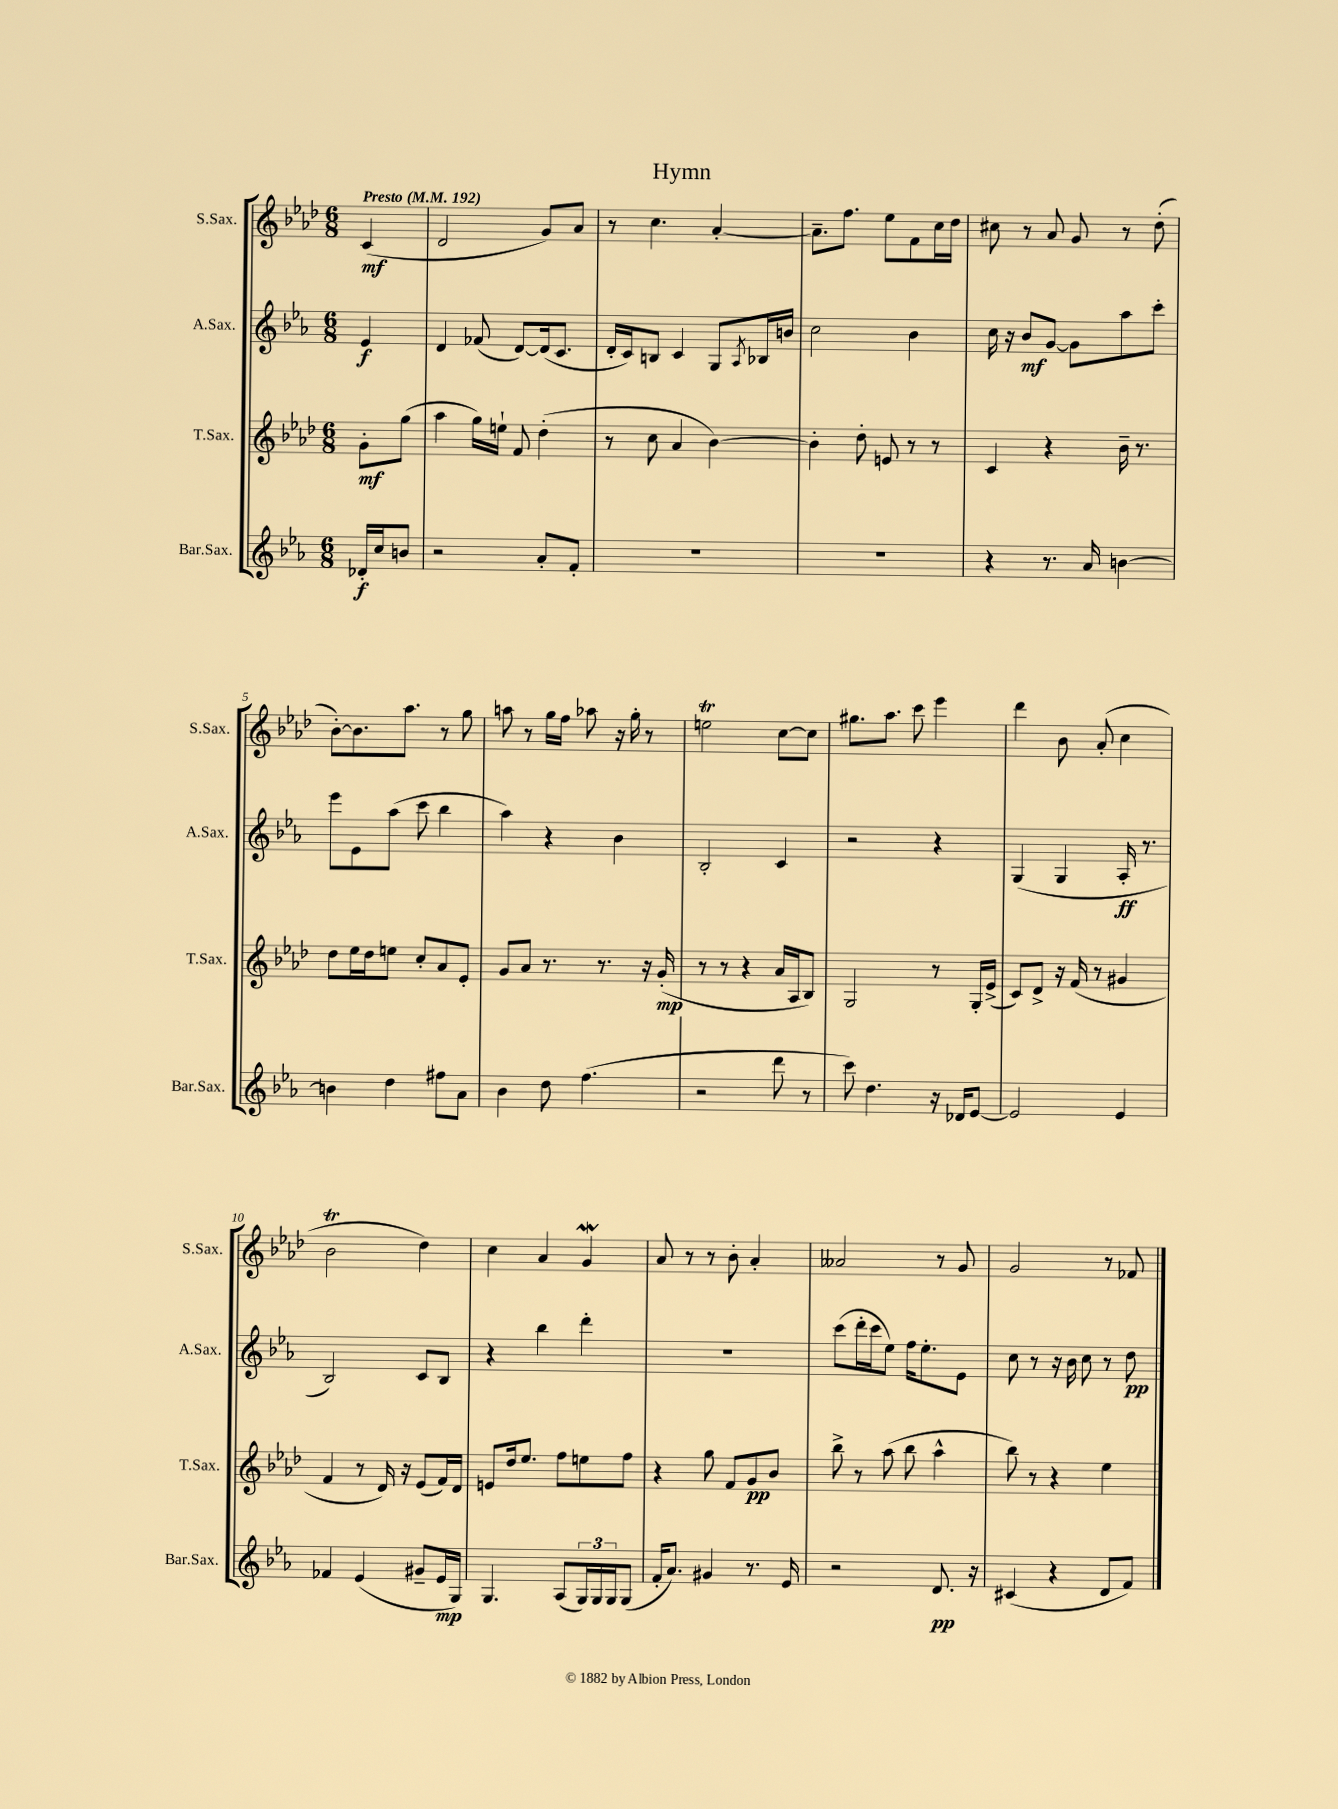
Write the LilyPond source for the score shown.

\header { title = "Hymn" }
<<
\new StaffGroup <<
\new Staff = "s0" \with { instrumentName = "S.Sax." shortInstrumentName = "S.Sax." } {
    \clef treble \key aes \major \numericTimeSignature \time 6/8 \partial 4 \tempo "Presto" 4 = 192
    c'4\mf( |
    des'2 g'8) aes'8 |
    r8 c''4. aes'4~-. |
    aes'8.-- f''8. ees''8 f'8 c''16 des''16 |
    cis''8 r8 aes'8 g'8 r8 des''8-.( |
    bes'8~-.) bes'8. aes''8. r8 g''8 |
    a''8 r8 g''16 f''16 aes''8 r16 g''16-. r8 |
    e''2\trill c''8~ c''8 |
    gis''8. aes''8. c'''8 ees'''4 |
    des'''4 bes'8 aes'8-.( c''4 |
    bes'2\trill des''4) |
    c''4 aes'4 g'4\mordent |
    aes'8 r8 r8 bes'8-. aes'4-. |
    aeses'2 r8 g'8 |
    g'2 r8 fes'8 \bar "|." |
}
\new Staff = "s1" \with { instrumentName = "A.Sax." shortInstrumentName = "A.Sax." } {
    \clef treble \key ees \major \numericTimeSignature \time 6/8 \partial 4
    ees'4\f |
    d'4 fes'8( d'8~) d'16( c'8. |
    d'16-. c'16) b8 c'4 g8 \acciaccatura { aes8 } bes16 b'16 |
    c''2 bes'4 |
    c''16 r16 bes'8\mf g'8~ g'8 aes''8 c'''8-. |
    ees'''8 ees'8 aes''8( c'''8 bes''4 |
    aes''4) r4 bes'4 |
    bes2-. c'4 |
    r2 r4 |
    g4( g4 aes16-.\ff r8. |
    bes2) c'8 bes8 |
    r4 bes''4 d'''4-. |
    R2. |
    c'''8( d'''16-. c'''16 ees''8) f''16 ees''8.-. ees'8 |
    c''8 r8 r16 bes'16 c''8 r8 d''8\pp \bar "|." |
}
\new Staff = "s2" \with { instrumentName = "T.Sax." shortInstrumentName = "T.Sax." } {
    \clef treble \key aes \major \numericTimeSignature \time 6/8 \partial 4
    g'8-.\mf g''8( |
    aes''4 g''16) e''16-! f'8 des''4-.( |
    r8 c''8 aes'4 bes'4~) |
    bes'4-. des''8-. e'8 r8 r8 |
    c'4 r4 bes'16-- r8. |
    des''8 ees''16 des''16 e''8 c''8-. aes'8 ees'8-. |
    g'8 aes'8 r8. r8. r16 g'16-.\mp( |
    r8 r8 r4 aes'16 aes16 bes8) |
    g2 r8 g16-. ees'16->( |
    c'8) des'8-> r16 f'16( r8 gis'4 |
    f'4 r8 des'16) r16 ees'8( f'16) des'16 |
    e'8 des''16 ees''8. f''8 e''8 f''8 |
    r4 g''8 f'8 g'8\pp bes'8 |
    bes''8-> r8 aes''8( bes''8 aes''4-^ |
    bes''8) r8 r4 ees''4 \bar "|." |
}
\new Staff = "s3" \with { instrumentName = "Bar.Sax." shortInstrumentName = "Bar.Sax." } {
    \clef treble \key ees \major \numericTimeSignature \time 6/8 \partial 4
    des'16-.\f c''16 b'8 |
    r2 aes'8-. f'8-. |
    R2. |
    R2. |
    r4 r8. aes'16 b'4~ |
    b'4 d''4 fis''8 aes'8 |
    bes'4 d''8 f''4.( |
    r2 d'''8 r8 |
    c'''8) d''4. r16 des'16 ees'8~ |
    ees'2 ees'4 |
    fes'4 ees'4( gis'8-- ees'16\mp g16) |
    g4. aes8( \tuplet 3/2 { g16) g16 g16 } g8( |
    f'16-. aes'8.) gis'4 r8. ees'16 |
    r2 d'8.\pp r16 |
    cis'4( r4 d'8 f'8) \bar "|." |
}
>>
>>
